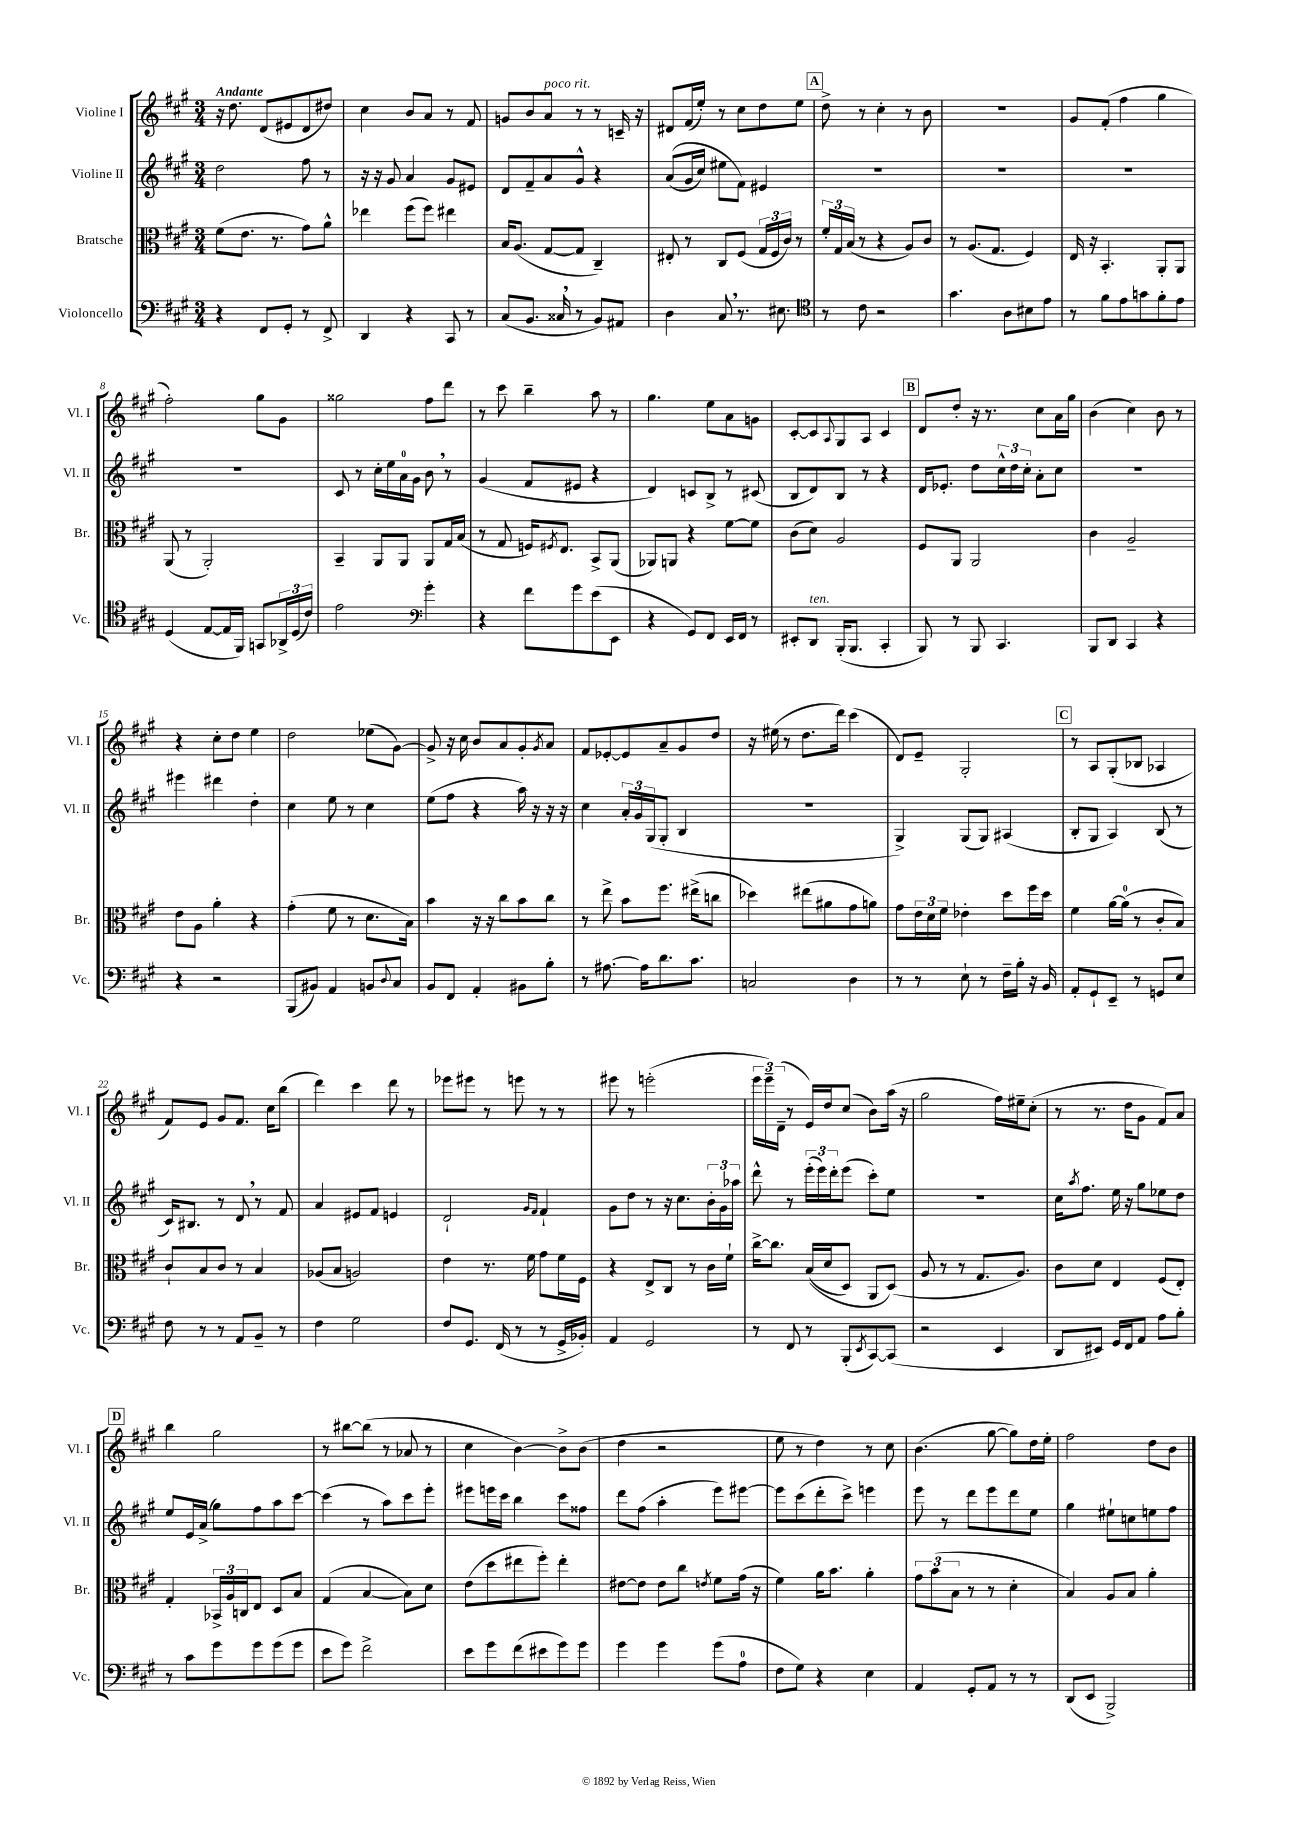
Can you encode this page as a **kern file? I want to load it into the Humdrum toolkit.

**kern	**kern	**kern	**kern
*staff4	*staff3	*staff2	*staff1
*clefF4	*clefC3	*clefG2	*clefG2
*k[f#c#g#]	*k[f#c#g#]	*k[f#c#g#]	*k[f#c#g#]
*M3/4	*M3/4	*M3/4	*M3/4
4r	(8f#\L	2dd\	16r
.	.	.	8.dd\
.	8.e\J	.	.
8FF#/L	.	.	(8d/L
.	8.r	.	.
8GG#'/J	.	.	8e#/
8r	8g#\L)	8ff#\	8d/
8FF#^/	8a^^\J	8r	8dd#/J)
=	=	=	=
4DD/	4ee-\	16r	4cc#\
.	.	16r	.
.	.	8g#/	.
4r	(8ff#\L	4a/	8b/L
.	8ff#\J)	.	8a/J
8CC#/	4ee#\	8g#/L	8r
8r	.	8e#/J	8f#/
=	=	=	=
(8C#/L	16B/LK	8d/L	8g/L
.	(8.A/J	.	.
8.BB/J	.	8f#~/	8b/
.	[8G#/L	8a/	8a/J
16C##/	.	.	.
8r	8G#/]J	8g#^^/J	8r
8BB/L)	4C#~/)	4r	8r
8AA#/J	.	.	16c~/
.	.	.	16r
=	=	=	=
4D\	8E#'/	&((8a/L	8d#/L
.	8r	16g#/L	(16f#/L
.	.	16cc#/JJ)	16ee'/JJ)
8C#/	8C#/L	8ee#\L	8r
8.r	(8F#/J	8f#\J&)	8cc#\L
.	24G#/LL	4e#/	8dd\
.	24F#/	.	.
8.E#\	.	.	.
.	24c#/JJ)	.	.
.	8r	.	8ee\J
=	=	=	=
*clefC4	*	*	*
8r	24f#'/LL	2.r	8dd^\
.	24G#/	.	.
.	(24B/JJ	.	.
8c#\	8r	.	8r
2r	4r	.	4cc#'\
.	8A/L)	.	8r
.	8c#/J	.	8b\
=	=	=	=
4.g#\	8r	2.r	2.r
.	(8.A/L	.	.
.	8.G#/J	.	.
8A\L	.	.	.
8B#\	4F#/)	.	.
8e\J	.	.	.
=	=	=	=
8r	16E/	2.r	8g#/L
.	16r	.	.
8f#\L	4.BB'/	.	(8f#'/J
8e\	.	.	4ff#\
8g\	.	.	.
8f#'\	8AA'/L	.	4gg#\
8e\J	8AA/J	.	.
=	=	=	=
(4D/	(8AA/	2.r	2ff#'\)
.	8r	.	.
[8E/L	2AA'/)	.	.
16E/]L	.	.	.
16FF#/JJ)	.	.	.
8GG/L	.	.	8gg#\L
24AA-^/L	.	.	8g#\J
(24D/	.	.	.
24c#/JJ)	.	.	.
=	=	=	=
2e\	4BB~/	8c#/	2gg##\
.	.	8r	.
.	8AA/L	16cc#'\LL	.
.	.	16ee\	.
.	8AA/J	16a\	.
.	.	16g#\JJ	.
*clefF4	*	*	*
4g#'\	8AA/L	8b\	8ff#\L
.	16G#/L	8r	8ddd\J
.	(16B/JJ	.	.
=	=	=	=
4r	8r	(4g#/	8r
.	8G#/	.	8ccc#\
8f#\L	16F/LK)	8f#/L	4bb~\
.	8qF#/	.	.
.	8.E/J	.	.
8g#\	.	8e#/J	.
(8e\	8BB^/L	4r	8aa\
8EE\J	(8AA/J	.	8r
=	=	=	=
4r	8AA-/L)	4d/)	4.gg#\
.	8AA/J	.	.
8GG#/L)	4r	8c/L	.
8FF#/J	.	8B^/J	8ee\L
16EE/LL	[8f#\L	8r	8a\
16FF#/JJ	.	.	.
8r	8f#\]J	(8c#/	8g\J
=	=	=	=
8EE#'/L	(8c#\L	8B/L	[8c#'/L
8DD/J	8d\J)	8d/)	8c#/]
.	.	.	8qqA/
(16BBB'/LK	2A/	8B/J	8G#/
8.BBB/J	.	.	.
.	.	8r	8A/J
4CC#'/	.	4r	4c#/
=	=	=	=
8BBB/)	8F#/L	16d/LK	8d/L
.	.	8.e-'/J	.
8r	8AA/J	.	8dd'/J
8BBB/	2AA/	8dd\L	16r
.	.	.	8.r
4.CC#/	.	24cc#^^\L	.
.	.	24dd\	.
.	.	24cc#'\JJ	.
.	.	8a'\L	8cc#\L
.	.	8cc#\J	16a\L
.	.	.	16gg#\JJ
=	=	=	=
8BBB/L	4c#\	2.r	(4b\
8DD/J	.	.	.
4CC#/	2A~/	.	4cc#\)
4r	.	.	8b\
.	.	.	8r
=	=	=	=
4r	8e\L	4eee#\	4r
.	8A\J	.	.
2r	4a'\	4ddd#\	8cc#'\L
.	.	.	8dd\J
.	4r	4dd'\	4ee\
=	=	=	=
(8BBB/L	(4g#'\	4cc#\	2dd\
8BB#/J)	.	.	.
4AA/	8f#\	8ee\	.
.	8r	8r	.
8BB/L	8.d\L	4cc#\	(8ee-\L
8qqD/	.	.	.
8C#/J	.	.	[8g#\J)
.	16B\Jk)	.	.
=	=	=	=
8BB/L	4b\	(8ee\L	8g#^/]
8FF#/J	.	8ff#\J	16r
.	.	.	16cc#\
4AA'/	16r	4r	8b/L
.	16r	.	.
.	8cc#\L	.	8a/
8BB#\L	8b\	16aa\)	8g#'/
.	.	16r	.
.	.	.	8qg#/
8B'\J	8cc#\J	16r	8a/J
.	.	16r	.
=	=	=	=
8r	8r	4cc#\	8f#/L
[8.A#\	8ee^\	.	[8e-'/
.	8b\L	24a'/LL	8e-/]
.	.	24g#/	.
16A#\]LK	.	.	.
.	.	(24G#/J	.
8.d\	8.ff#\J	8G#'/J	8a~/
.	.	4B/	8g#/
8.c#\J	(16ee#^\LK	.	.
.	8cc\J	.	8dd/J
=	=	=	=
2C/	4dd-\)	2.r	16r
.	.	.	(16ee#\
.	.	.	8r
.	(8ee#\L	.	8.dd\L
.	8a#\	.	.
.	.	.	16ddd\Jk)
4D\	8g#\	.	(4ccc#\
.	8a\J)	.	.
=	=	=	=
8r	8g#\L	4G#^/)	8d/L)
8r	24e\L	.	8e~/J
.	24d\	.	.
.	24f#\JJ	.	.
8E`\	4e-'\	(8G#/L	2G#'/
8r	.	8G#/J)	.
16F#~\LL	8dd\L	(4A#/	.
16B'\JJ	.	.	.
16r	16ff#\L	.	.
16BB/	16dd\JJ	.	.
=	=	=	=
8AA'/L	4f#\	8B'/L	8r
8GG#`/	.	8G#/J	8A/L
8EE~/J	[16a\LL	4A/)	(8G#'/
.	(16a\]JJ	.	.
8r	8r	.	8B-/J
8GG/L	8c#'/L	(8B/	4A-/
8E/J	8B/J)	8r	.
=	=	=	=
8F#\	8c#`/L	16c#/LK)	8f#/L)
.	.	8.B#/J	.
8r	8B/	.	8e/J
8r	8c#/J	8r	8g#/L
8AA/L	8r	8d/	8.f#/J
8BB~/J	4B/	8r	.
.	.	.	16cc#\LK
8r	.	8f#/	(8bb\J
=	=	=	=
4F#\	(8A-/L	4a/	4ddd\)
.	8B/J	.	.
2G#\	2A/)	8e#/L	4ccc#\
.	.	8f#/J	.
.	.	4e/	8ddd\
.	.	.	8r
=	=	=	=
8F#/L	4e\	2d`/	8eee-\L
8.GG#/J	.	.	8eee#\J
.	8.r	.	8r
(16FF#/	.	.	.
8r	.	.	8eee\
.	16f#\	.	.
.	.	16qqg#/LL	.
.	.	16qqf#/JJ	.
8r	8g#\L	4f#`/	8r
16GG#^/LL	16f#\L	.	8r
16BB-'/JJ)	16F#\JJ	.	.
=	=	=	=
4AA/	4r	8g#\L	8eee#\
.	.	8dd\J	8r
2GG#/	8E^/L	8r	(2eee'\
.	8C#/J	16r	.
.	.	8.cc#\L	.
.	8r	.	.
.	16c#\LL	24b'\L	.
.	.	24g#\	.
.	16f#`\JJ	.	.
.	.	24aa-\JJ	.
=	=	=	=
8r	[16cc#^\LK	8ddd^^\	24eee\LL
.	.	.	24eee~\)
.	8.cc#\]J	.	.
.	.	.	(24d~\JJ
8FF#/	.	8r	8r
8r	&((16B/LL	(24eee'\LL	16e/LL)
.	.	24eee\)	.
.	16d/J	.	16dd/J
.	.	24ddd'\J	.
(8BBB'/L	8D/J)	(8eee\J	(8cc#/J
8qEE/	.	.	.
[8CC#/)	8AA/L	8ccc#'\L)	8b\L)
(8CC#/]J	(8D/J&)	8ee\J	(16aa\Jk
.	.	.	16r
=	=	=	=
2r	8A/	2.r	2gg#\
.	8r	.	.
.	8r	.	.
.	8.G#/L	.	.
4EE/	.	.	16ff#\LL)
.	8.A/J)	.	16ee#~\J
.	.	.	(8cc#'\J
=	=	=	=
8DD/L	8c#\L	16cc#\LK	8r
.	.	8qaa/	.
.	.	8.ff#\J	.
8EE#/J)	8d\J	.	8.r
16GG#/LL	4E/	16ee\	.
16FF#/J	.	16r	16dd\LK
8AA/J	.	8gg#\L	8g#\J
8A\L	(8F#/L	8ee-\	8f#/L)
8B'\J	8E'/J)	8dd\J	8a/J
=	=	=	=
8r	4G#'/	8ee/L	4bb\
8c#\L	.	16e/L	.
.	.	(16a^/JJ	.
8g#\	24BB-^/LL	8gg#\L)	2gg#\
.	24A/	.	.
.	24C/J	.	.
8g#\	8E/J	8ff#\	.
(8g#\	8D/L	8aa\	.
8g#\J	8B/J	[8ccc#\J	.
=	=	=	=
8e\L	(4G#/	(4ccc#\]	8r
8g#\J)	.	.	[8bb#\L
2f#^\	[4B/	8r	(8bb#\]J
.	.	8aa\L)	8r
.	8B\]L)	8ccc#\	8a-/
.	8d\J	8eee'\J	8r
=	=	=	=
8e\L	(8e\L	8eee#\L	4cc#\
8g#\	8dd\	16eee\L	.
.	.	16ccc#\JJ	.
(8f#\	8ee#\	4bb\	[4b\)
8e#\	8ff#'\J)	.	.
8g#\)	4ee#'\	8ccc#\L	8b^\]L
8g#\J	.	8ff##\J	(8b\J
=	=	=	=
4g#\	[8e#\L	8ddd\L	4dd\
.	8e#\]J	(8ff#\J	.
4g#\	8e#\L	4aa'\	2r
.	8cc#\J	.	.
.	8qe/	.	.
(8g#\L	8f#\L	8eee\L)	.
8A\J	(16g#\Jk	[8eee#\J	.
.	16r	.	.
=	=	=	=
8F#\L	4f#\)	8eee#\]L	8ee\
8G#\J)	.	(8ccc#\	8r
4r	16a\LK	8ddd'\	4dd\)
.	8.b\J	.	.
.	.	8ccc#^\J)	.
4E\	4a'\	4eee\	8r
.	.	.	8cc#\
=	=	=	=
4AA/	12g#\L	8eee\	(4.b\
.	(12b\	.	.
.	.	8r	.
.	12B\J	.	.
8GG#'/L	8r	8ddd\L	.
8AA/J	8r	8eee\	[8gg#\
8r	4d'\	8ddd\	8gg#\]L)
8r	.	8ee\J	16dd\L
.	.	.	16ee'\JJ
=	=	=	=
(8DD/L	4B/)	4gg#\	2ff#\
8EE/J	.	.	.
2BBB^/)	8A/L	8ee#`\L	.
.	8B/J	8cc\	.
.	4a'\	8ee\	8dd\L
.	.	8ff#\J	8b\J
==	==	==	==
*-	*-	*-	*-
